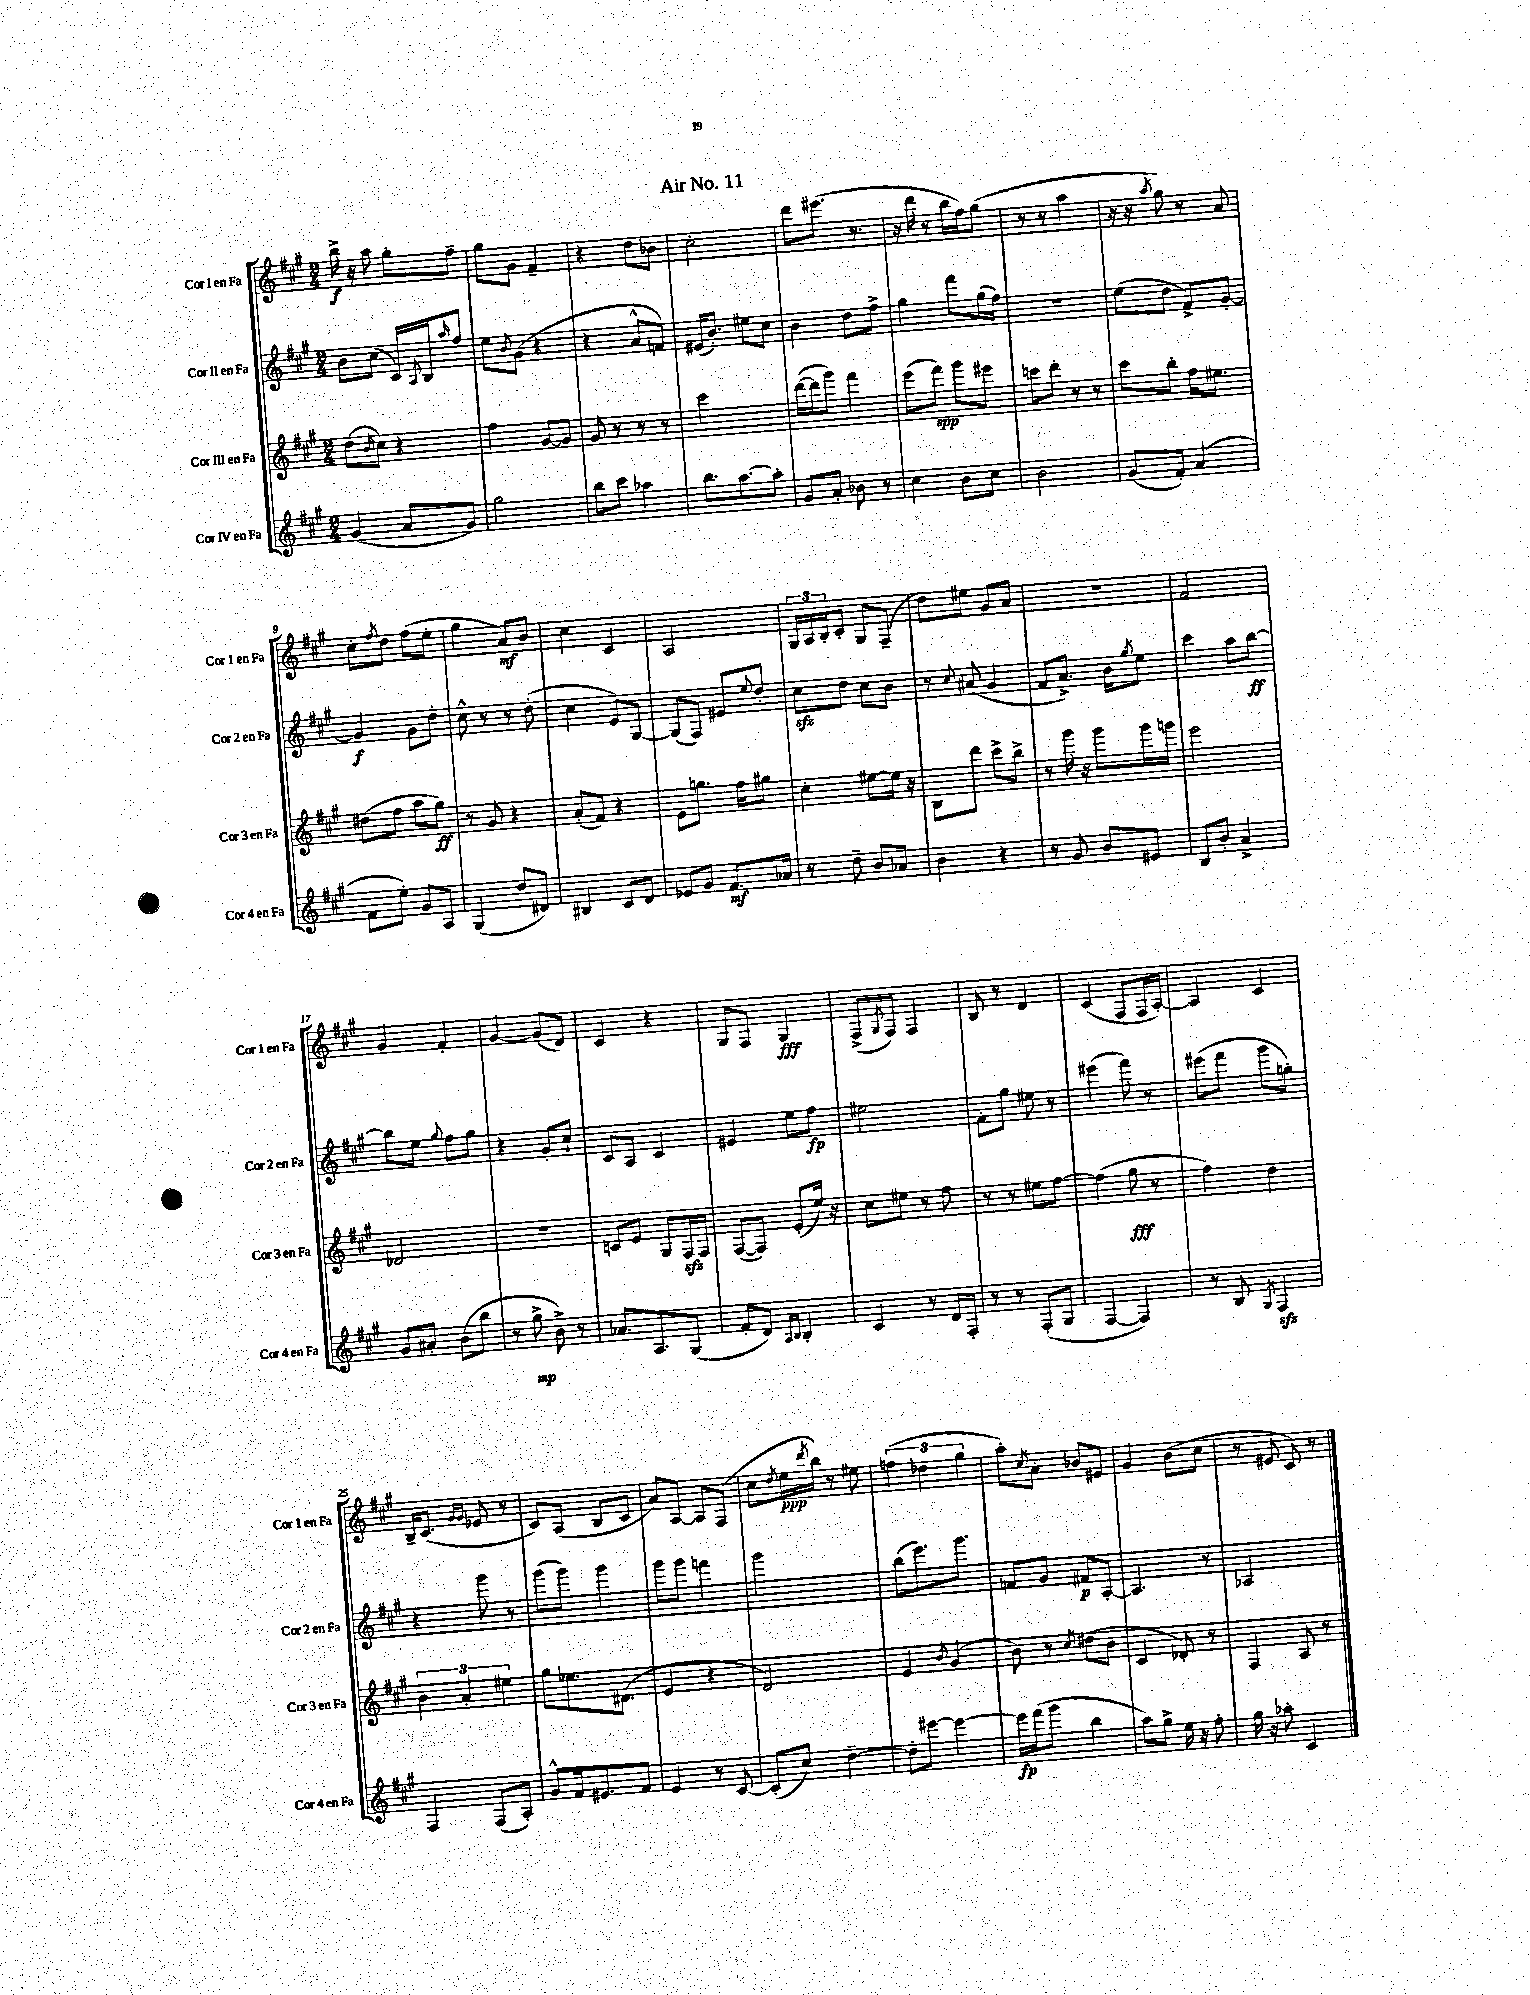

**kern	**kern	**kern	**kern
*staff4	*staff3	*staff2	*staff1
*clefG2	*clefG2	*clefG2	*clefG2
*k[f#c#g#]	*k[f#c#g#]	*k[f#c#g#]	*k[f#c#g#]
*M2/4	*M2/4	*M2/4	*M2/4
(4g#	(8dd	8b	16bb^
.	.	.	16r
.	16qqb	.	.
.	8cc#)	(8cc#	8aa
8a	4r	16c#)	8gg#'
.	.	8qA	.
.	.	16B	.
.	.	16qqaa	.
8g#)	.	8ff#	8ff#~
=	=	=	=
2gg#	4ff#	8ee	8gg#
.	.	8qb	.
.	.	(8g#	8g#
.	[8g#	4r	4f#~
.	8g#]	.	.
=	=	=	=
8bb	8g#	4r	4r
8ccc#	8r	.	.
4aa-	8r	8a^^	8dd
.	8r	8f)	8b-
=	=	=	=
8.bb	2ccc#	(16e#	2cc#'
.	.	8.b')	.
[8.aa	.	.	.
.	.	8ee#	.
8aa']	.	8cc#	.
=	=	=	=
8g#	([16ddd	4b	8ddd
.	16ddd]	.	.
8a'	8ggg#)	.	(8.eee#
8b-	4fff#	8dd	.
.	.	.	8.r
8r	.	8ff#^	.
=	=	=	=
4cc#	(8eee	4gg#	16r
.	.	.	16ddd
.	8fff#)	.	8r
8b	8ggg#	8fff#	16bb
.	.	.	16ff#)
8cc#	8eee#	(16gg#	(8gg#
.	.	16ff#)	.
=	=	=	=
2b	8ccc	2r	8r
.	8ddd'	.	8r
.	8r	.	4aa
.	8r	.	.
=	=	=	=
(8g#	8ccc#	(8ee	16r
.	.	.	16r
.	.	.	8qaa
8f#')	8bb'	8dd	8gg#)
(4a	16ff#	8f#^)	8r
.	8.ee#	.	.
.	.	[8g#'	8a
=	=	=	=
8f#	(8dd#	4g#]	8cc#'
.	.	.	8qff#
8ee')	8ff#	.	8dd
8g#	8aa	8g#	(8ff#
8A	8gg#)	8dd'	8ee'
=	=	=	=
(4G#	8r	8cc#^^	4gg#
.	8g#	8r	.
8dd	4r	8r	8a)
8d#)	.	(8dd'	8b
=	=	=	=
4B#	(8a'	4cc#	4cc#
.	8f#)	.	.
8c#	4r	8e)	4c#
8d	.	[8G#	.
=	=	=	=
8e-	8e	(8G#]	2A
8g#	8.gg	8F#)	.
8.f#	.	8e#	.
.	16ff#	.	.
.	.	8qqee	.
.	8gg#	8dd'	.
16a-	.	.	.
=	=	=	=
8r	4cc#'	8cc#	24G#
.	.	.	24A
.	.	.	24B'
8dd~	.	8dd	8c#'
8b	[8ee#	8cc#	8G#
8a-	16ee#]	8b	(8F#~
.	16r	.	.
=	=	=	=
4b	8B	8r	8dd)
.	.	8qqcc#	.
.	8ddd	(8a#	8ee#
4r	8ccc#^	4g#	8g#
.	8bb^	.	8a
=	=	=	=
8r	8r	8f#	2r
8g#	16ggg#	8.a^)	.
.	16r	.	.
8b	8ggg#	.	.
.	.	16b	.
.	.	8qgg#	.
8e#	16ggg#	8ee	.
.	16ggg	.	.
=	=	=	=
8B	2eee	4ccc#	2f#
8b'	.	.	.
4a^	.	8aa	.
.	.	[8bb	.
=	=	=	=
8g#	2d-	8bb]	4g#
8a#'	.	8ee	.
.	.	8qqgg#	.
(8b	.	8ff#	4f#'
8bb	.	8gg#	.
=	=	=	=
8r	2r	4r	[4g#
8gg#^	.	.	.
8b^)	.	8g#'	(8g#]
8r	.	8cc#`	8d)
=	=	=	=
8.a-	8c	8c#	4c#
.	8e	8A	.
8.A	.	.	.
.	8G#	4c#	4r
(8G#	16F#	.	.
.	16F#	.	.
=	=	=	=
8f#'	([8F#	4e#	8G#
8d)	8F#])	.	8F#
16qqA	.	.	.
16qqB	.	.	.
4B'	(8e'	8ee	4G#
.	16ee)	8ff#	.
.	16r	.	.
=	=	=	=
4c#	8cc#	2ee#	(8F#^
.	.	.	8qG#
.	8ee#	.	8F#)
8r	8r	.	4F#
16d	8ff#	.	.
16F#'	.	.	.
=	=	=	=
8r	8r	8f#'	8B
8r	8r	8gg#	8r
(8F#'	8ee#	8ee#	4d
8G#	[8ff#	8r	.
=	=	=	=
[4F#	(4ff#]	(4eee#	(4c#
4F#])	8gg#	8fff#)	8F#
.	8r	8r	16F#
.	.	.	[16A')
=	=	=	=
8r	4ff#)	(8eee#	4A]
8B	.	8fff#	.
8qG#	.	.	.
4F#	4dd	8ggg#	4c#
.	.	8gg')	.
=	=	=	=
4F#	6b	4r	16B~
.	.	.	(8.c#
.	6a'	.	.
.	.	.	16qqg#
.	.	.	16qqg#
(8F#	.	8ggg#	8e-
.	6ee#	.	.
8A')	.	8r	8r
=	=	=	=
8g#^^	8gg#	(8ggg#	8c#)
16f#	8.ee-	8ggg#)	(8A
8.e#	.	.	.
.	.	4ggg#	8B
.	(8.d#	.	.
8f#	.	.	8c#
=	=	=	=
4e	4e	8ggg#	8a)
.	.	8ggg#	[8A
8r	4r	4fff	8A]
[8c#	.	.	(8F#
=	=	=	=
(8c#']	2d)	2ggg#	8cc#
.	.	.	8qdd
8cc#)	.	.	16ee
.	.	.	8qddd
.	.	.	16bb)
[4dd~	.	.	8r
.	.	.	8ee#
=	=	=	=
8dd']	4e	(8bb	(6ff
[8eee#	.	8.eee)	.
.	.	.	6dd-
.	8qb	.	.
4eee#_	(4g#	.	.
.	.	8.ggg#	.
.	.	.	6gg#
=	=	=	=
16eee#]	8b)	8f	8aa')
(16fff#	.	.	.
.	.	.	8qcc#
8ggg#	8r	8g#	8a'
.	8qcc#	.	.
4bb	(8dd#	8f#	8b-
.	8b	[8A'	8e#
=	=	=	=
8aa)	4c#	4.A]	4g#
8gg#^	.	.	.
16ee	8d-')	.	(8b
16r	.	.	.
8ff#'	8r	8r	8cc#
=	=	=	=
16gg#	4F#	2A-	8r
16r	.	.	.
8aa-'	.	.	8e#
4c#	8A	.	8c#)
.	8r	.	8r
==	==	==	==
*-	*-	*-	*-
